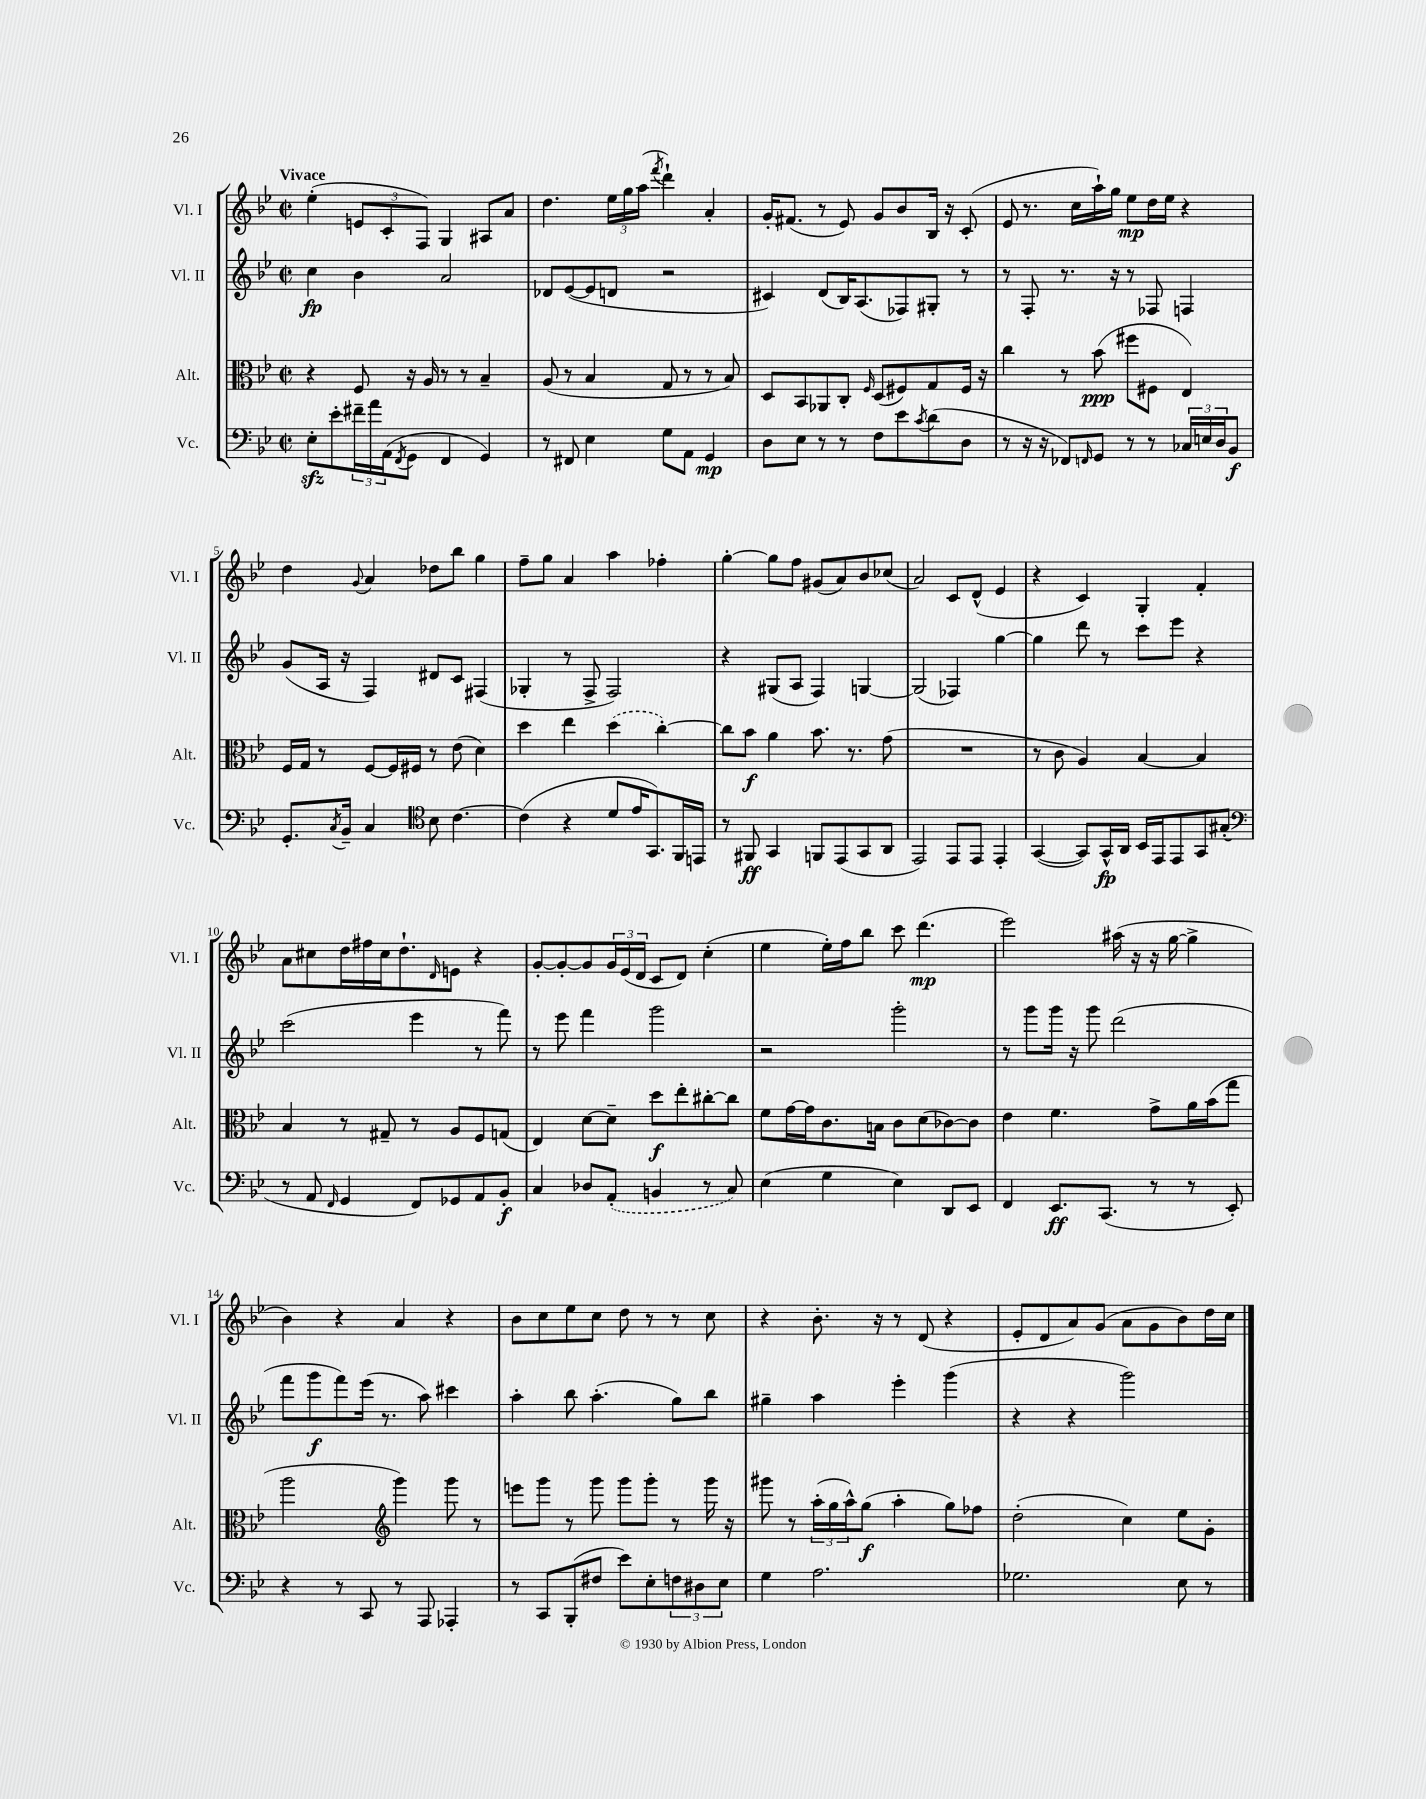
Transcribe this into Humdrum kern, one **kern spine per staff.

**kern	**kern	**kern	**kern
*staff4	*staff3	*staff2	*staff1
*clefF4	*clefC3	*clefG2	*clefG2
*k[b-e-]	*k[b-e-]	*k[b-e-]	*k[b-e-]
*M2/2	*M2/2	*M2/2	*M2/2
*met(c|)	*met(c|)	*met(c|)	*met(c|)
8E-'	4r	4cc	(4ee-'
8e-'	.	.	.
24f#~	8F	4b-	12e
24a	.	.	.
(24AA	.	.	12c'
8qFF	.	.	.
8GG	16r	.	.
.	.	.	12F)
.	16A	.	.
4FF	8r	2a	4G
.	8r	.	.
4GG)	4B-~	.	8A#
.	.	.	8a
=	=	=	=
8r	(8A	8d-	4.dd
8FF#	8r	([8e-	.
4E-	4B-	8e-]	.
.	.	8d	24ee-
.	.	.	24gg
.	.	.	(24aa
.	.	.	8qfff
8G	8G	2r	4ddd`)
8AA	8r	.	.
4GG	8r	.	4a'
.	8B-)	.	.
=	=	=	=
8D	8D	4c#)	16g'
.	.	.	(8.f#
8E-	8BB-	.	.
8r	8AA-	(8d	8r
8r	8C'	16B-)	8e-)
.	.	(8.A	.
.	16qqF	.	.
8F	(8D	.	8g
8e-	8F#)	8F-)	8b-
8qc	.	.	.
(8d	8G	8G#'	16B-
.	.	.	16r
8D	16F#	8r	(8c'
.	16r	.	.
=	=	=	=
8r	4cc	8r	8e-
16r	.	8F'	8.r
16r	.	.	.
8FF-)	8r	8.r	.
.	.	.	16cc
16qqFF	.	.	.
8GG	(8b-	.	16aa`)
.	.	16r	16gg
8r	8ff#	8r	8ee-
8r	8F#	8F-	16dd
.	.	.	16ee-
24C-	4E-)	4F	4r
24E	.	.	.
24D	.	.	.
8BB-	.	.	.
=	=	=	=
8.GG'	16F	(8g	4dd
.	16G	.	.
.	8r	16A	.
8qC	.	.	.
16BB-~	.	16r	.
.	.	.	8qqg
4C	[8F	4F)	4a
.	16F]	.	.
.	16F#	.	.
*clefC4	*	*	*
8B-	8r	8d#	8dd-
[4.c	(8e-	8c	8bb-
.	4d)	(4F#	4gg
=	=	=	=
(4c]	4dd	4G-'	8ff~
.	.	.	8gg
4r	4ee-	8r	4a
.	.	8F^	.
8d	(4dd	2F)	4aa
16e-	.	.	.
8.GG)	.	.	.
.	[4cc')	.	4ff-'
16FF	.	.	.
16EE	.	.	.
=	=	=	=
8r	8cc]	4r	[4gg'
8FF#	8b-	.	.
4GG	4a	(8G#	8gg]
.	.	8A	8ff
8FF	8.b-	4F)	(8g#
(8EE-	.	.	8a)
.	8.r	.	.
8GG	.	[4G	8b-
8AA	(8g	.	(8cc-
=	=	=	=
2EE-)	1r	(2G]	2a)
8EE-	.	4F-)	8c
8EE-	.	.	(8d^^
4EE-'	.	[4gg	4e-
=	=	=	=
([4GG	8r	4gg]	4r
.	8c	.	.
8GG])	4A)	8ddd	4c)
16GG^^	.	8r	.
16AA	.	.	.
16BB-	[4B-	8ccc	4G'
16EE-	.	.	.
8EE-	.	8eee-	.
8GG	4B-]	4r	4f'
(8G#'	.	.	.
=	=	=	=
*clefF4	*	*	*
8r	4B-	(2ccc	8a
8AA	.	.	8cc#
16qqFF	.	.	.
4GG	8r	.	16dd
.	.	.	16ff#
.	8G#~	.	16cc#
.	.	.	8.dd`
8FF)	8r	4eee-	.
.	.	.	16qqd
8GG-	8A	.	8e
8AA	8F	8r	4r
8BB-'	(8G	8fff)	.
=	=	=	=
4C	4E-)	8r	[8g'
.	.	8eee-	8g'_
8D-	[8d	4fff	8g]
(8AA'	8d~]	.	24g
.	.	.	(24e-
.	.	.	24d
4BB	8dd	2ggg	8c
.	8ee-'	.	8d)
8r	[8cc#'	.	(4cc'
8C)	8cc#]	.	.
=	=	=	=
(4E-	8f	2r	4ee-
.	[16g	.	.
.	16g]	.	.
4G	8.c	.	16ee-')
.	.	.	16ff
.	.	.	8bb-
.	16B	.	.
4E-)	8c	2ggg'	8ccc
.	(8d	.	(4.ddd
8DD	[8c-)	.	.
8EE-	8c-]	.	.
=	=	=	=
4FF	4e-	8r	2eee-)
.	.	8ggg	.
8.EE-	4.f	16ggg	.
.	.	16r	.
.	.	8ggg	.
(8.CC	.	.	.
.	.	(2ddd	(16aa#
.	.	.	16r
8r	8g^	.	16r
.	.	.	[16gg
8r	16a	.	4gg^]
.	(16b-	.	.
8EE-')	8gg	.	.
=	=	=	=
4r	2aa	8fff	4b-)
.	.	8ggg	.
8r	.	8fff)	4r
8CC	.	(16eee-	.
.	.	8.r	.
*	*clefG2	*	*
8r	4ggg)	.	4a
8AAA	.	8aa)	.
4AAA-'	8ggg	4ccc#	4r
.	8r	.	.
=	=	=	=
8r	8eee	4aa'	8b-
8CC	8ggg	.	8cc
(8BBB-'	8r	8bb-	8ee-
8F#	8ggg	(4.aa'	8cc
8e-)	8ggg	.	8dd
8E-'	8ggg'	.	8r
12F	8r	8gg)	8r
12D#	.	.	.
.	16ggg	8bb-	8cc
12E-	.	.	.
.	16r	.	.
=	=	=	=
4G	8ggg#	4gg#~	4r
.	8r	.	.
2.A	(24aa'	4aa	8.b-'
.	24gg	.	.
.	24aa^^)	.	.
.	(8gg	.	.
.	.	.	16r
.	4aa'	4eee-'	8r
.	.	.	(8d
.	8gg)	(4ggg	4r
.	8ff-	.	.
=	=	=	=
2.G-	(2dd'	4r	8e-'
.	.	.	8d
.	.	4r	8a)
.	.	.	(8g
.	4cc)	2ggg)	8a
.	.	.	8g
8E-	8ee-	.	8b-)
8r	8g'	.	16dd
.	.	.	16cc
==	==	==	==
*-	*-	*-	*-
